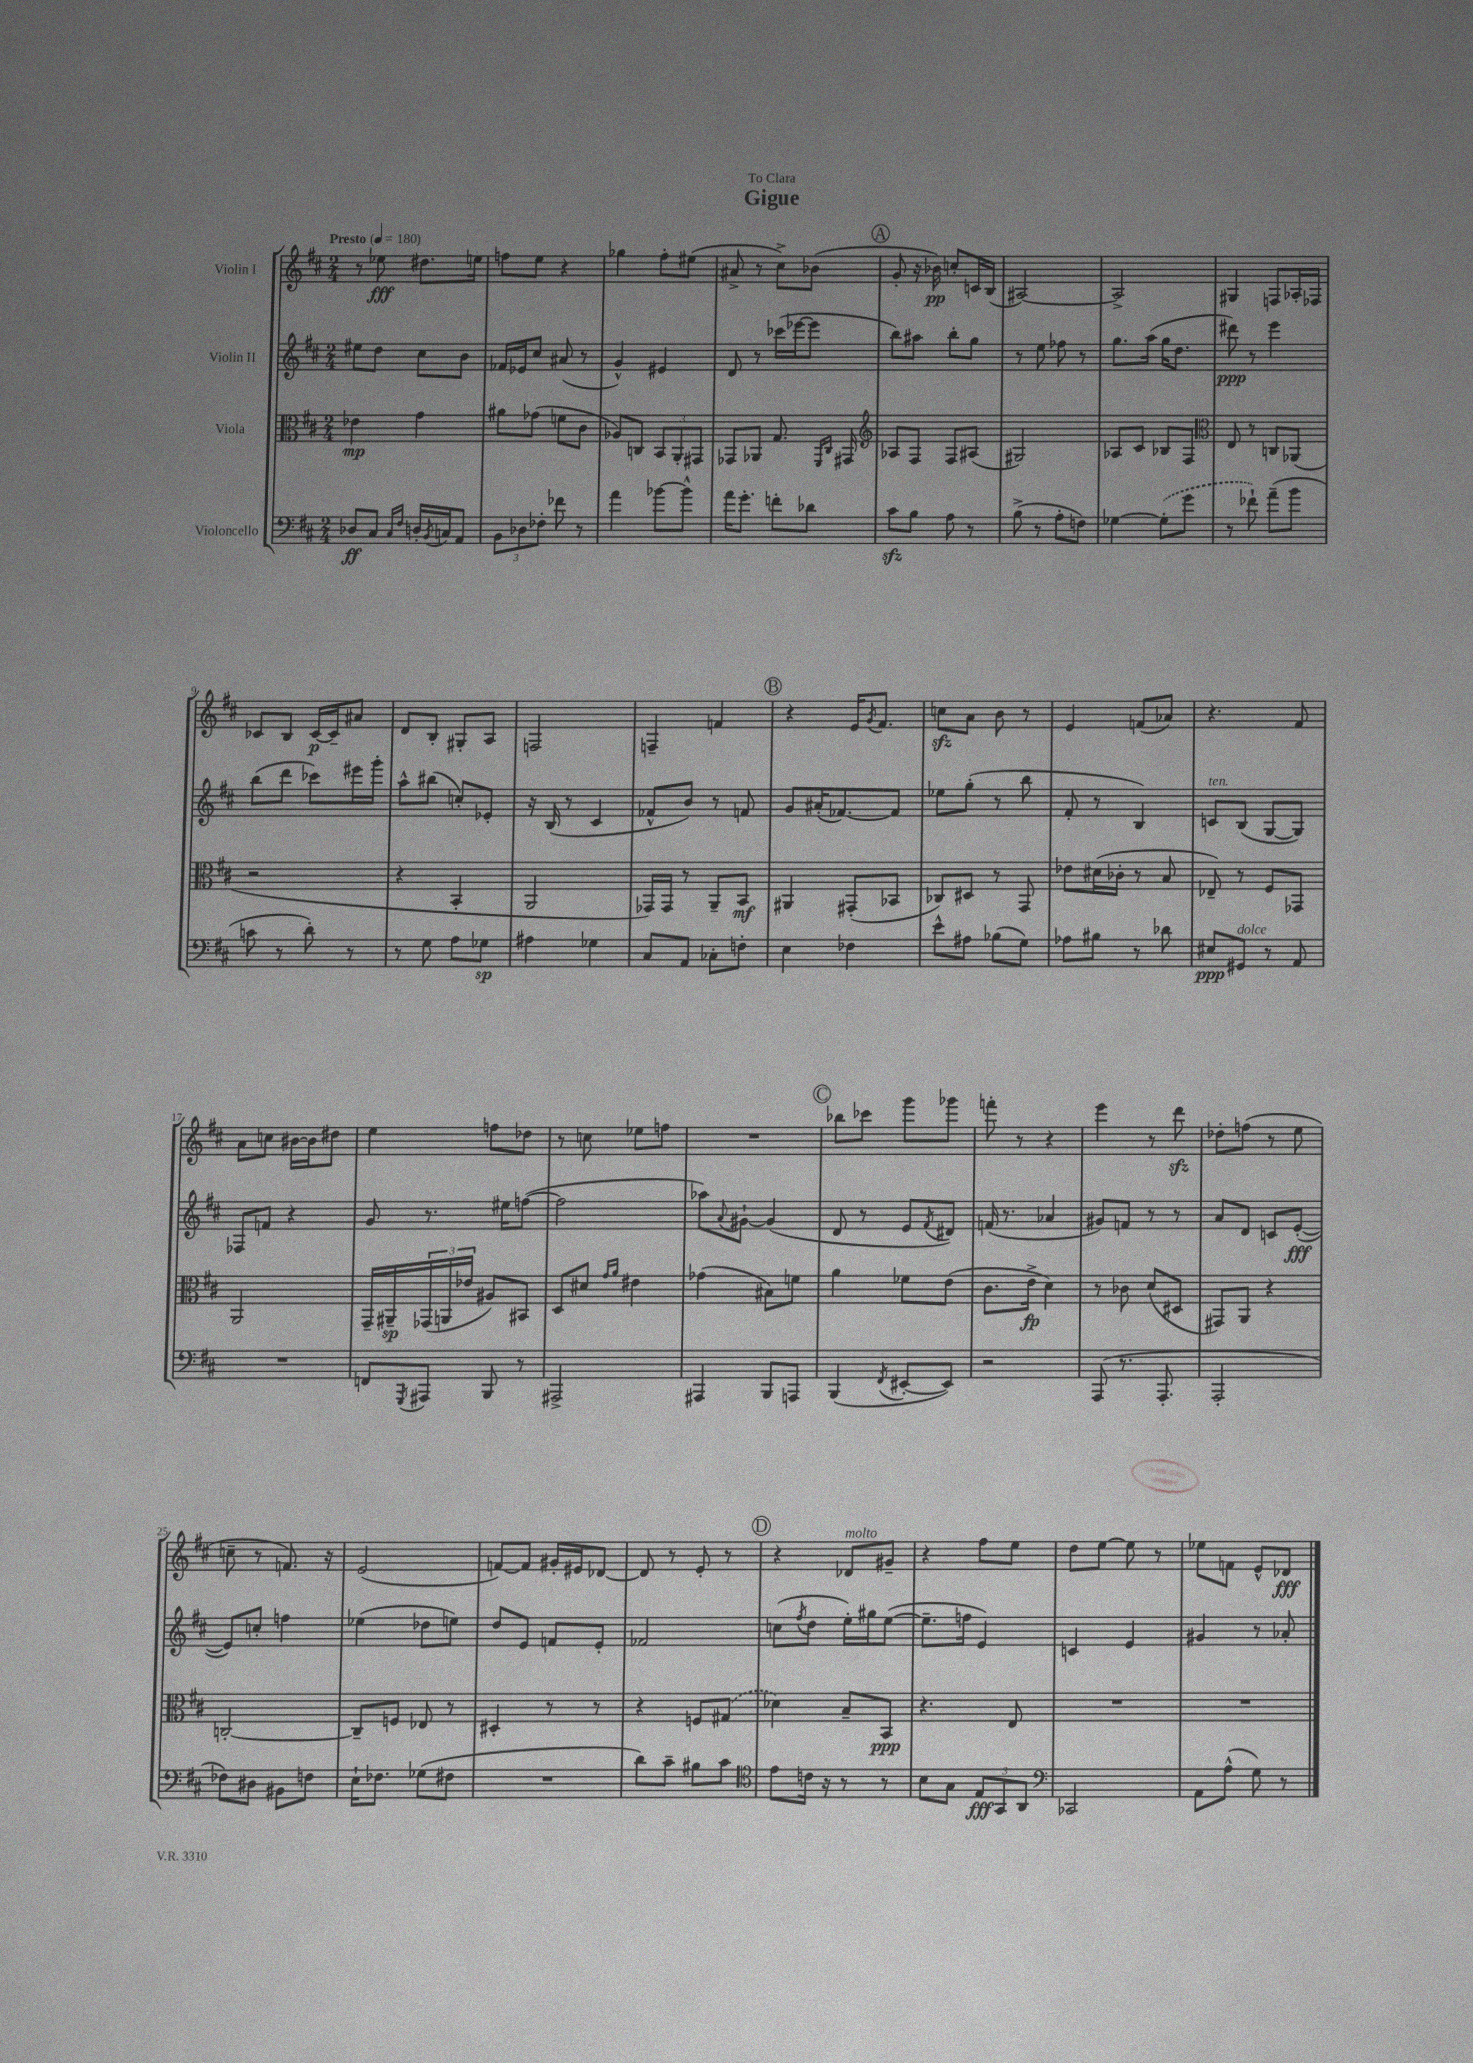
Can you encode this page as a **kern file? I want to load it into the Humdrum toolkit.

**kern	**kern	**kern	**kern
*staff4	*staff3	*staff2	*staff1
*clefF4	*clefC3	*clefG2	*clefG2
*k[f#c#]	*k[f#c#]	*k[f#c#]	*k[f#c#]
*M2/4	*M2/4	*M2/4	*M2/4
*MM180	*MM180	*MM180	*MM180
8D-/L	4e-\	8ee#\L	8r
8C#/J	.	8dd\J	8ee-\
16qqC#/LL	.	.	.
16qqF#/JJ	.	.	.
16D'/LL	4g\	8cc#\L	8.dd#\L
8qBB/	.	.	.
16C/J	.	.	.
8AA/J	.	8b\J	.
.	.	.	16ee\Jk
=	=	=	=
12BB\L	8a#\L	16f-/LL	8ff\L
.	.	16e-/J	.
12D-\	.	.	.
.	(8g-\J	8cc#/J	8ee\J
12F-'\J	.	.	.
8f-\	8f\L	(8a#/	4r
8r	8c#\J	8r	.
=	=	=	=
4a\	8A-/L)	4g^^/)	4gg-\
.	8C/J	.	.
[8b-\L	12BB/L	4e#/	8ff#'\L
.	12AA'/	.	.
8b-^^\]J	.	.	(8ee#\J
.	12GG#/J	.	.
=	=	=	=
16a\LK	8GG-/L	8d/	8a#^/
8.g'\J	.	.	.
.	8AA-/J	8r	8r
8f'\L	8.G/	(16ccc-\LL	8cc#^\L)
.	.	[16eee-\J	.
8d-\J	.	8eee-\]J	(8b-\J
.	16qqFF#/LL	.	.
.	16qqC#/JJ	.	.
.	16GG#/	.	.
=	=	=	=
*	*clefG2	*	*
8c#\L	8A-/L	8bb\L)	8g'/
8B\J	8F#/J	8aa#\J	16r
.	.	.	16b-\)
8A\	8F#/L	8bb'\L	8cc'/L
8r	(8A#/J	8gg\J	16c/L
.	.	.	(16B/JJ
=	=	=	=
(8B^\	2G#/)	8r	[2A#/)
8r	.	8ee\	.
8A'\L	.	8ff-\	.
8F\J)	.	8r	.
=	=	=	=
[4G-\	8A-/L	8.gg\L	2A#^/]
.	8c#/J	.	.
.	.	(16aa\Jk	.
(8G-'\]L	8B-/L	16gg\LK	.
.	.	8.dd\J	.
8g\J	8F#/J	.	.
=	=	=	=
*	*clefC3	*	*
8r	8E/	8ddd#\)	4G#/
8f-`\)	8r	8r	.
(8a~\L	8C/L	4eee\	8F/L
8b\J	(8AA-/J	.	16A-'/L
.	.	.	16F-/JJ
=	=	=	=
8c\	2r	(8bb\L	8c-/L
8r	.	8ddd\J	8B/J
8d'\)	.	8ccc-\L)	[16c-/LL
.	.	.	16c-~/]J
8r	.	16eee#\L	8a#/J
.	.	16ggg'\JJ	.
=	=	=	=
8r	4r	8aa^^\L	8d/L
8G\	.	(8bb#\J	8B'/J
8A\L	4BB'/	8cc'/L)	8G#'/L
8G-\J	.	8e-'/J	8A/J
=	=	=	=
4A#\	2AA/	16r	2F/
.	.	(16B/	.
.	.	8r	.
4G-\	.	4c#/	.
=	=	=	=
8C#/L	16GG-/LL)	8f-^^/L	4F~/
.	16GG-/JJ	.	.
8AA/J	8r	8b/J)	.
8C-'\L	8AA~/L	8r	4f/
8F'\J	8BB/J	8f/	.
=	=	=	=
4E\	4AA#/	8g/L	4r
.	.	(16a#'/K	.
.	.	[8.f-/)	.
4F-\	(8GG#'/L	.	16e/LK
.	.	.	8qg/
.	.	.	8.f#/J
.	8BB-/J	8f-/]J	.
=	=	=	=
8e^^\L	8C-/L)	8ee-\L	8cc\L
8A#\J	8D#/J	(8gg'\J	8a\J
(8B-\L	8r	8r	8b\
8G\J)	8GG/	8bb\	8r
=	=	=	=
8A-\L	8e-\L	8f#'/	4e/
8B#\J	(16d#\L	8r	.
.	16c-'\JJ	.	.
8r	8r	4B/)	(8f/L
8d-\	8B/	.	8a-/J)
=	=	=	=
8E#/L	8E-~/)	8c/L	4.r
8GG#/J	8r	(8B/J	.
8r	8F#/L	[8G/L	.
8AA/	8GG-/J	8G/]J)	8f#/
=	=	=	=
2r	2AA/	8F-/L	8a\L
.	.	8f/J	8cc\J
.	.	4r	[16b#\LL
.	.	.	16b#\]J
.	.	.	8dd#\J
=	=	=	=
8FF/L	16GG~/LL	8g/	4ee\
.	16AA#~/	.	.
8qGGG/	.	.	.
8AAA#/J	(24GG-/	8.r	.
.	24AA/	.	.
.	24e-/JJ	.	.
8BBB/	8A#/L)	.	8ff\L
.	.	16ee#\LK	.
8r	8BB#/J	([8ff\J	8dd-\J
=	=	=	=
2AAA#^/	8D/L	2ff\]	8r
.	8d#/J	.	8cc\
.	16qqg/LL	.	.
.	16qqa/JJ	.	.
.	4e#\	.	8ee-\L
.	.	.	8ff\J
=	=	=	=
4AAA#/	(4g-\	8aa-\L)	2r
.	.	8qqa/	.
.	.	[8g#`\J	.
8BBB/L	8B#\L)	(4g#/]	.
8AAA/J	8f\J	.	.
=	=	=	=
(4BBB/	4a\	8d/	8bb-\L
.	.	8r	8ccc-\J
8qFF#/	.	.	.
[8EE#'/L	8f-\L	8e/L	8ggg\L
.	.	8qf#/	.
8EE#/]J)	(8e\J	8d#/J)	8ggg-\J
=	=	=	=
2r	8.c#\L	(16f/	8fff'\
.	.	8.r	.
.	.	.	8r
.	16e^\Jk	.	.
.	4d\)	4a-/	4r
=	=	=	=
(8AAA/	8r	8g#/L)	4eee\
8.r	8c-\	8f/J	.
.	(8d/L	8r	8r
8.AAA'/	.	.	.
.	8D#/J	8r	8ddd\
=	=	=	=
2AAA'/	8GG#/L)	8a/L	8dd-'\L
.	8AA/J	8d/J	(8ff\J
.	4r	8c/L	8r
.	.	([8e'/J	8ee\
=	=	=	=
8F-\L)	[2C'/	8e/]L)	8cc~\
8D#\J	.	8cc'/J	8r
8BB#\L	.	4ff\	8.f/)
8F\J	.	.	.
.	.	.	16r
=	=	=	=
16E`\LK	8C~/]L	(4ee-\	(2e/
8.F-\J	.	.	.
.	8F/J	.	.
(8G-\L	8E-/	8dd-\L	.
8F#\J	8r	8ee\J)	.
=	=	=	=
2r	4D#'/	8dd/L	[8f/L)
.	.	8e/J	8f/]J
.	8r	8f/L	16g#'/LL
.	.	.	16e#/J
.	8r	8e'/J	[8d-/J
=	=	=	=
8d\L)	4r	2f-/	8d-/]
8c#~\J	.	.	8r
8B#\L	8F/L	.	8e'/
8c#\J	(8G#/J	.	8r
=	=	=	=
*clefC4	*	*	*
8e\L	4d-\)	(8cc\L	4r
.	.	8qff#/	.
16c\Jk	.	8dd\J	.
16r	.	.	.
8r	8B~/L	16ee'\LL)	8d-/L
.	.	16gg#\J	.
8r	8BB/J	([8ee\J	8g#~/J
=	=	=	=
8B\L	4.r	8.ee~\]L	4r
8G\J	.	.	.
.	.	16ff\Jk	.
12E/L	.	4e/)	8ff#\L
12GG/	.	.	.
.	8E/	.	8ee\J
12AA/J	.	.	.
=	=	=	=
*clefF4	*	*	*
2CC-/	2r	4c/	8dd\L
.	.	.	[8ee\J
.	.	4e/	8ee\]
.	.	.	8r
=	=	=	=
8AA\L	2r	4g#/	8ee-\L
(8A^^\J	.	.	8f\J
8G\)	.	8r	8e^^/L
8r	.	8a-'/	8d-/J
==	==	==	==
*-	*-	*-	*-
